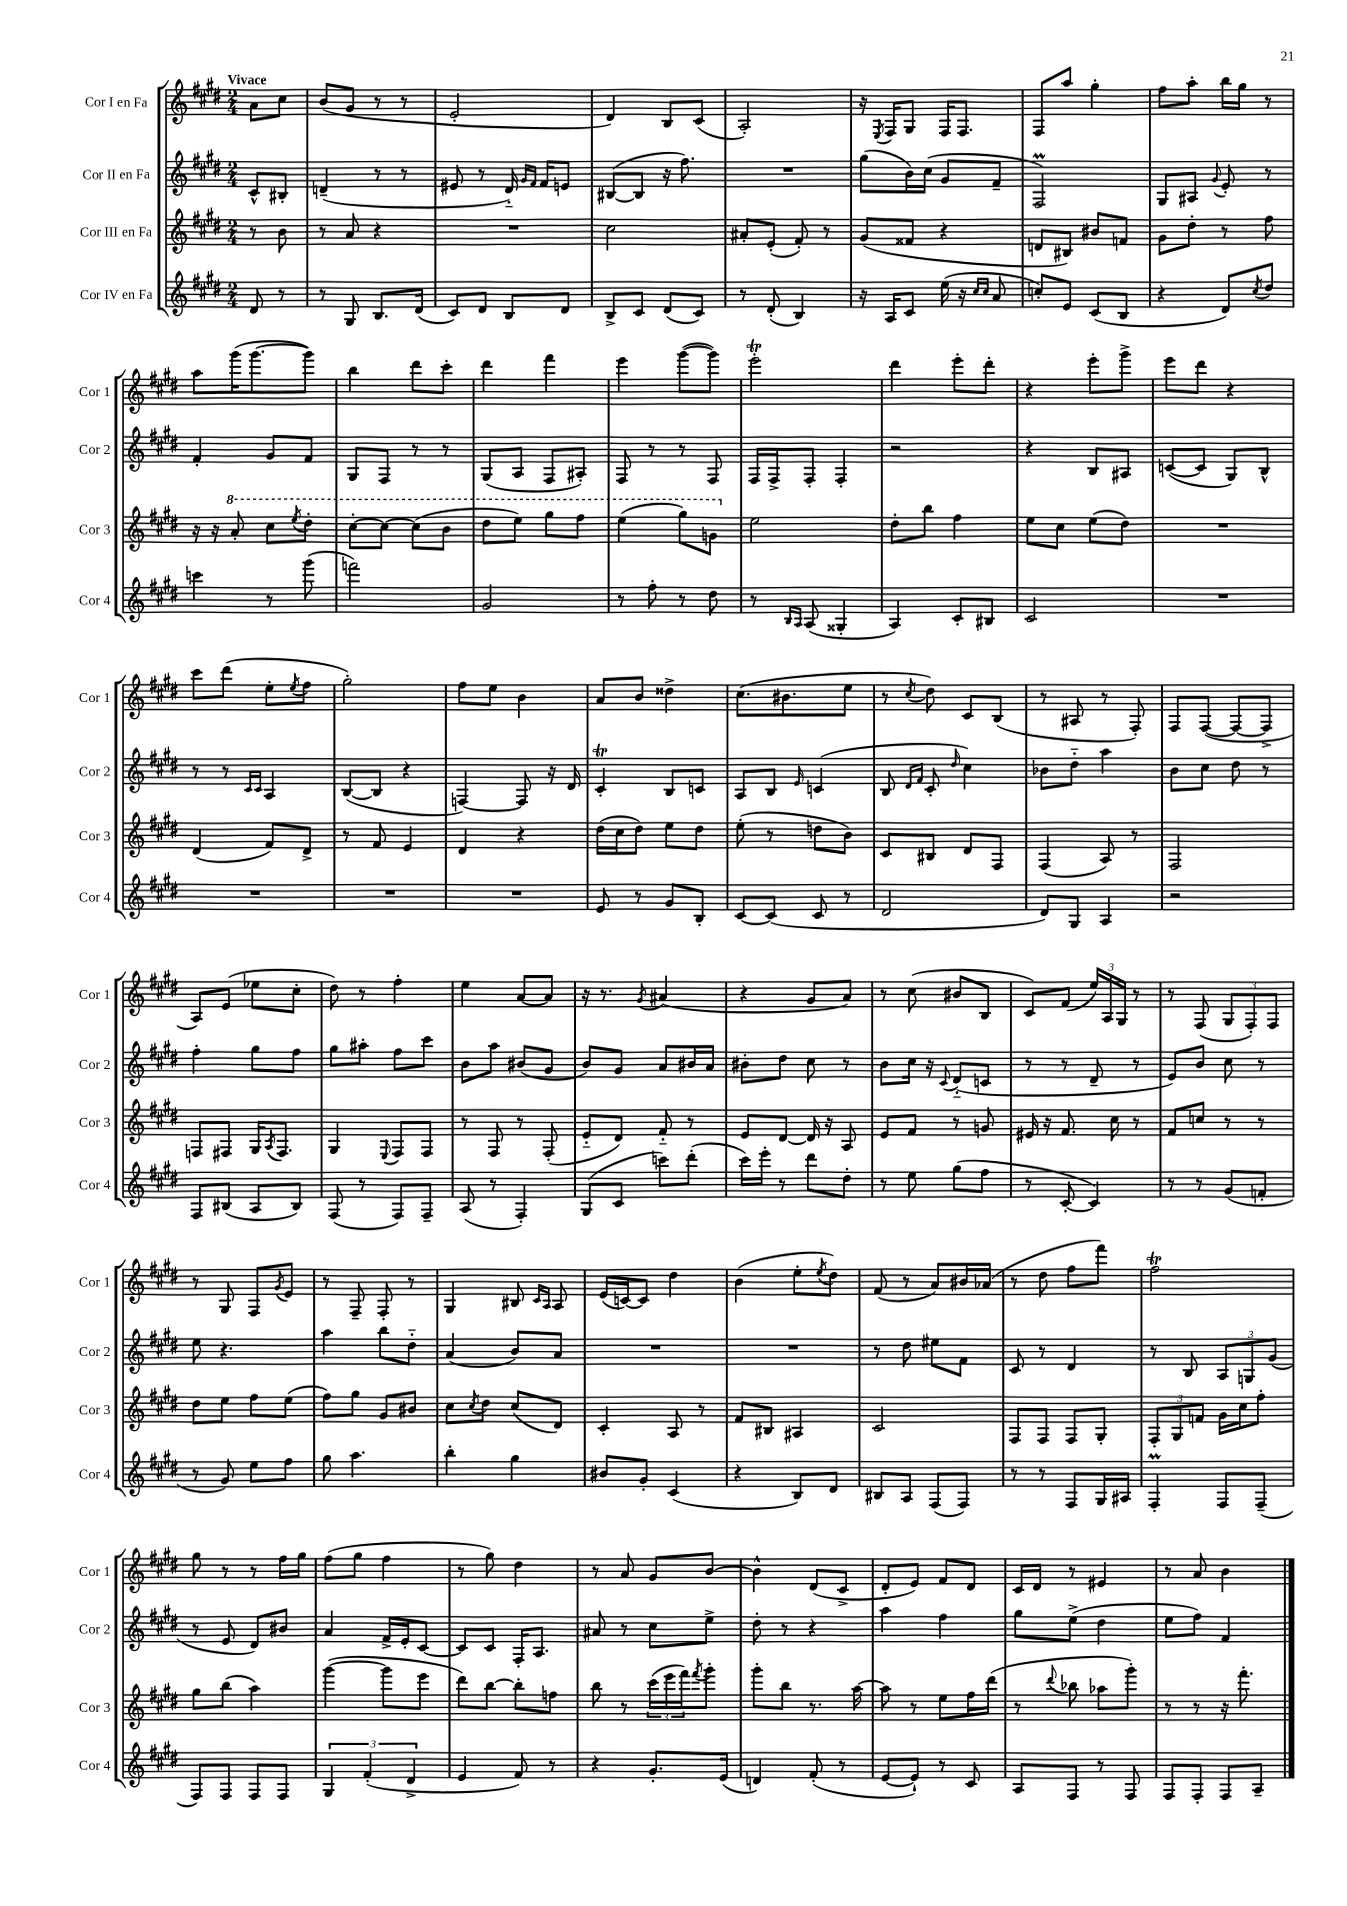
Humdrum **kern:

**kern	**kern	**kern	**kern
*part4	*part3	*part2	*part1
*staff4	*staff3	*staff2	*staff1
*I"Cor IV en Fa	*I"Cor III en Fa	*I"Cor II en Fa	*I"Cor I en Fa
*I'Cor 4	*I'Cor 3	*I'Cor 2	*I'Cor 1
*clefG2	*clefG2	*clefG2	*clefG2
*k[f#c#g#d#]	*k[f#c#g#d#]	*k[f#c#g#d#]	*k[f#c#g#d#]
*M2/4	*M2/4	*M2/4	*M2/4
=	=	=	=
!	!	!	!LO:TX:a:B:t=Vivace
8d#/	8r	8c#^^/L	8a\L
8r	8b\	8B#X'/J	8cc#\J
=1	=1	=1	=1
8r	8r	(4dn~/	(8b/L
8G#/	8a/	.	8g#/J
8.B/L	4r	8r	8r
.	.	8r	8r
(16d#/Jk	.	.	.
=2	=2	=2	=2
8c#/L)	2r	8e#X/	2e'/
8d#/J	.	8r	.
8B/L	.	16d#/)	.
.	.	16qqg#/LL	.
.	.	16qqf#/JJ	.
.	.	16f#/KL	.
8d#/J	.	8en/J	.
=3	=3	=3	=3
8B^/L	2cc#\	([8B#X/L	4d#/)
8c#/J	.	8B#/J]	.
(8d#/L	.	16r	8B/L
.	.	8.ff#\)	.
8c#/J)	.	.	(8c#/J
=4	=4	=4	=4
8r	8a#X'/L	2r	2A'/)
(8d#'/	(8e'/J	.	.
4B/)	8f#'/)	.	.
.	8r	.	.
=5	=5	=5	=5
16r	(8g#/L	(8gg#\L	16r
.	.	.	8qE/
16A/KL	.	.	16F#/KL
8c#/J	8f##X/J	16b\L)	8G#/J
.	.	(16cc#\JJ	.
(16ee\	4r	8g#/L	16F#/KL
16r	.	.	8.F#/J
16qqcc#/LL	.	.	.
16qqcc#/JJ	.	.	.
8a/	.	8f#~/J	.
=6	=6	=6	=6
8ccn'/L)	8dn/L	2F#M/)	8F#/L
8e/J	8B#X/J)	.	8aa/J
(8c#/L	8b#X/L	.	4gg#'\
8B/J	8fn/J	.	.
=7	=7	=7	=7
4r	8g#\L	8G#/L	8ff#\L
.	8dd#'\J	8A#X/J	8aa'\J
.	.	8qqg#/	.
8d#/L)	8r	8e'/	16bb\LL
.	.	.	16gg#\JJ
8qcc#/	.	.	.
8dd#/J	8ff#\	8r	8r
!!LO:LB:g=z
=8	=8	=8	=8
4cccn\	16r	4f#'/	8aa\L
.	16r	.	.
*	*8va	*	*
.	8aa'/	.	(16ggg#\K
.	.	.	[8.ggg#\
8r	8ccc#\L	8g#/L	.
.	8qeee/	.	.
(8ggg#\	8ddd#'\J	8f#/J	8ggg#\J])
=9	=9	=9	=9
2fffn\)	[8ccc#'\L	8G#/L	4bb\
.	8ccc#\J_	8F#/J	.
.	(8ccc#\L]	8r	8ddd#\L
.	8bb\J	8r	8ccc#'\J
=10	=10	=10	=10
2g#/	8ddd#\L	(8G#/L	4ddd#\
.	8eee\J)	8A/J	.
.	8ggg#\L	8F#/L	4fff#\
.	8fff#\J	8A#X'/J)	.
=11	=11	=11	=11
8r	(4eee\	8F#/	4eee\
8ff#'\	.	8r	.
8r	8ggg#\L)	8r	([8ggg#\L
8dd#\	8ggn\J	8F#/	8ggg#\J])
=12	=12	=12	=12
*	*X8va	*	*
8r	2ee\	16F#/LL	2eeeT'\
.	.	16F#^/J	.
16qqB/LL	.	.	.
16qqA/JJ	.	.	.
(8A/	.	8F#'/J	.
4G##X'/	.	4F#'/	.
=13	=13	=13	=13
4A/)	8dd#'\L	2r	4ddd#\
.	8bb\J	.	.
8c#'/L	4ff#\	.	8eee'\L
8B#X/J	.	.	8ddd#'\J
=14	=14	=14	=14
2c#/	8ee\L	4r	4r
.	8cc#\J	.	.
.	(8ee\L	8B/L	8eee'\L
.	8dd#\J)	8A#X/J	8ggg#^\J
=15	=15	=15	=15
2r	2r	([8cn/L	8eee\L
.	.	8c/J]	8ddd#\J
.	.	8G#/L)	4r
.	.	8B^^/J	.
!!LO:LB:g=z
=16	=16	=16	=16
2r	(4d#/	8r	8ccc#\L
.	.	8r	(8ddd#\J
.	.	16qqc#/LL	.
.	.	16qqc#/JJ	.
.	8f#/L)	4A/	8ee'\L
.	.	.	8qee/
.	8d#^/J	.	8ff#\J
=17	=17	=17	=17
2r	8r	([8B/L	2gg#'\)
.	8f#/	8B/J]	.
.	4e/	4r	.
=18	=18	=18	=18
2r	4d#/	[4Fn/)	8ff#\L
.	.	.	8ee\J
.	4r	8F/]	4b\
.	.	16r	.
.	.	16d#/	.
=19	=19	=19	=19
8e/	(16dd#\LL	4c#T'/	8a/L
.	16cc#\J	.	.
8r	8dd#\J)	.	8b/J
8g#/L	8ee\L	8B/L	4dd##X^\
8B'/J	8dd#\J	8cn/J	.
=20	=20	=20	=20
[8c#/L	(8ee'\	8A/L	(8.cc#\L
(8c#/J]	8r	8B/J	.
.	.	.	8.b#X\
.	.	16qqe/	.
8c#/	8ddn\L	(4cn/	.
8r	8b\J)	.	8ee\J
=21	=21	=21	=21
2d#/	8c#/L	8B/	8r
.	.	16qqd#/LL	.
.	.	16qqf#/JJ	8qcc#/
.	8B#X/J	8c#'/	8dd#\)
.	.	16qqdd#/	.
.	8d#/L	4cc#\)	8c#/L
.	8F#/J	.	(8B/J
=22	=22	=22	=22
8d#/L)	(4F#/	8b-X\L	8r
8G#/J	.	8dd#\J	8A#X/
4A/	8A/)	4aa\	8r
.	8r	.	8F#'/)
=23	=23	=23	=23
2r	2F#/	8b\L	8F#/L
.	.	8cc#\J	([8F#/J
.	.	8dd#\	8F#/L_
.	.	8r	8F#^/J]
!!LO:LB:g=z
=24	=24	=24	=24
8F#/L	8Fn/L	4ff#'\	8A/L)
(8B#X/J	8F#X/J	.	(8e/J
8A/L	16G#/KL	8gg#\L	8ee-X\L
.	8qA/	.	.
.	8.F#/J	.	.
8B#/J)	.	8ff#\J	8cc#'\J
=25	=25	=25	=25
(8F#/	4G#/	8gg#\L	8dd#\)
8r	.	8aa#X'\J	8r
.	8qqE/	.	.
8F#/L)	8F#/L	8ff#\L	4ff#'\
8F#~/J	8F#/J	8ccc#\J	.
=26	=26	=26	=26
(8A/	8r	8b\L	4ee\
8r	8F#/	8aa\J	.
4F#'/)	8r	(8b#X/L	[8a/L
.	(8F#'/	8g#/J	8a/J]
=27	=27	=27	=27
(8G#/L	8e/L	8b/L)	16r
.	.	.	8.r
8c#/J	8d#/J)	8g#/J	.
.	.	.	8qg#/
8cccn\L)	8f#/	8a/L	(4a#X/
(8ddd#'\J	8r	16b#X/L	.
.	.	16a/JJ	.
=28	=28	=28	=28
16ccc#\LL)	8e/L	8b#X'\L	4r
16eee'\JJ	.	.	.
8r	[8d#/J	8dd#\J	.
8ddd#\L	16d#/]	8cc#\	8g#/L
.	16r	.	.
8dd#'\J	8A/	8r	8a/J)
=29	=29	=29	=29
8r	8e/L	8b\L	8r
8ee\	8f#/J	16cc#\Jk	(8cc#\
.	.	16r	.
.	.	8qqc#/	.
(8gg#\L	8r	(8d#/L	8b#X/L
8ff#\J	8gn/	8cn/J	8B/J
=30	=30	=30	=30
8r	16e#X/	8r	8c#/L)
.	16r	.	.
[8c#'/	8.f#/	8r	(8f#/J
4c#/])	.	8d#~/	24ee/LL)
.	.	.	24A/
.	16cc#\	.	.
.	.	.	24G#/JJ
.	8r	8r	8r
=31	=31	=31	=31
8r	8f#/L	8e/L)	8r
8r	8ccn/J	8b/J	(8F#/
(8g#/L	8r	8cc#\	12G#/L
.	.	.	12F#'/)
8fn'/J	8r	8r	.
.	.	.	12F#/J
!!LO:LB:g=z
=32	=32	=32	=32
8r	8dd#\L	8ee\	8r
8g#/)	8ee\J	4.r	8G#/
8ee\L	8ff#\L	.	8F#/L
.	.	.	8qg#/
8ff#\J	(8ee\J	.	8e/J
=33	=33	=33	=33
8gg#\	8ff#\L)	4aa\	8r
4.aa\	8gg#\J	.	8F#~/
.	8g#/L	8bb\L	8F#'/
.	8b#X/J	8dd#\J	8r
=34	=34	=34	=34
4bb'\	8cc#\L	(4a/	4G#/
.	8qcc#/	.	.
.	8dd#\J	.	.
4gg#\	(8cc#/L	8b/L)	8B#X/
.	.	.	16qqc#/LL
.	.	.	16qqA/JJ
.	8d#/J)	8a/J	8A/
=35	=35	=35	=35
8b#X/L	4c#'/	2r	(16e/LL
.	.	.	[16cn/J)
8g#'/J	.	.	8c/J]
(4c#/	8A/	.	4dd#\
.	8r	.	.
=36	=36	=36	=36
4r	8f#/L	2r	(4b\
.	8B#X/J	.	.
8B/L)	4A#X/	.	8ee'\L
.	.	.	8qee/
8d#/J	.	.	8dd#\J)
=37	=37	=37	=37
8B#X/L	2c#/	8r	(8f#/
8A/J	.	8dd#\	8r
(8F#/L	.	8ee#X\L	8a/L)
8F#/J)	.	8f#\J	16b#X/L
.	.	.	(16a-X/JJ
=38	=38	=38	=38
8r	8F#/L	8c#/	8r
8r	8F#/J	8r	8dd#\
8F#/L	8F#/L	4d#/	8ff#\L
16G#/L	8G#'/J	.	8fff#\J)
16A#X/JJ	.	.	.
=39	=39	=39	=39
4F#M'/	12F#'/L	8r	2ff#T\
.	12G#/	.	.
.	.	8B/	.
.	12fn/J	.	.
8F#/L	16g#\LL	12A/L	.
.	16cc#\J	.	.
.	.	12Gn/	.
(8F#~/J	8ff#'\J	.	.
.	.	(12g#/J	.
!!LO:LB:g=z
=40	=40	=40	=40
8F#/L)	8gg#\L	8r	8gg#\
8F#/J	(8bb\J	8e/	8r
8F#/L	4aa\)	8d#/L)	8r
8F#/J	.	8b#X/J	16ff#\LL
.	.	.	16gg#\JJ
=41	=41	=41	=41
6G#/	([4ggg#\	4a/	(8ff#\L
.	.	.	8gg#\J
(6f#'/	.	.	.
.	8ggg#\L]	16f#^/LL	4ff#\
.	.	16e'/J	.
6d#^/	.	.	.
.	8eee\J	[8c#/J	.
=42	=42	=42	=42
4e/	8ddd#\L)	8c#/L]	8r
.	[8bb\J	8c#/J	8gg#\)
8f#/)	8bb'\L]	16F#'/KL	4dd#\
.	.	8.A/J	.
8r	8ffn\J	.	.
=43	=43	=43	=43
4r	8bb\	8a#X/	8r
.	8r	8r	8a/
8.g#'/L	(24ccc#\LL	8cc#\L	8g#/L
.	24eee\	.	.
.	24fff#\J)	.	.
.	8qfff#/	.	.
.	8ggg#'\J	8ee^\J	[8b/J
(16e/Jk	.	.	.
=44	=44	=44	=44
4dn/)	8ggg#'\L	8dd#'\	4b^^\]
.	8bb\J	8r	.
(8f#'/	8.r	4r	(8d#/L
8r	.	.	8c#^/J
.	[16aa\	.	.
=45	=45	=45	=45
[8e/L	8aa\]	4aa\	8d#'/L
8e`/J])	8r	.	8e/J)
8r	8ee\L	4ff#\	8f#/L
8c#/	16ff#\L	.	8d#/J
.	(16ddd#\JJ	.	.
=46	=46	=46	=46
8A/L	8r	8gg#\L	16c#/LL
.	.	.	16d#/JJ
.	8qqddd#/	.	.
8F#/J	8bb-X\	(8ee^\J	8r
8r	8aa-X\L	4dd#\	4e#X/
8F#/	8ggg#'\J)	.	.
=47	=47	=47	=47
8F#/L	8r	8ee\L	8r
8F#'/J	8r	8ff#\J)	8a/
8F#/L	16r	4f#/	4b\
.	8.fff#'\	.	.
8A~/J	.	.	.
==	==	==	==
*-	*-	*-	*-
